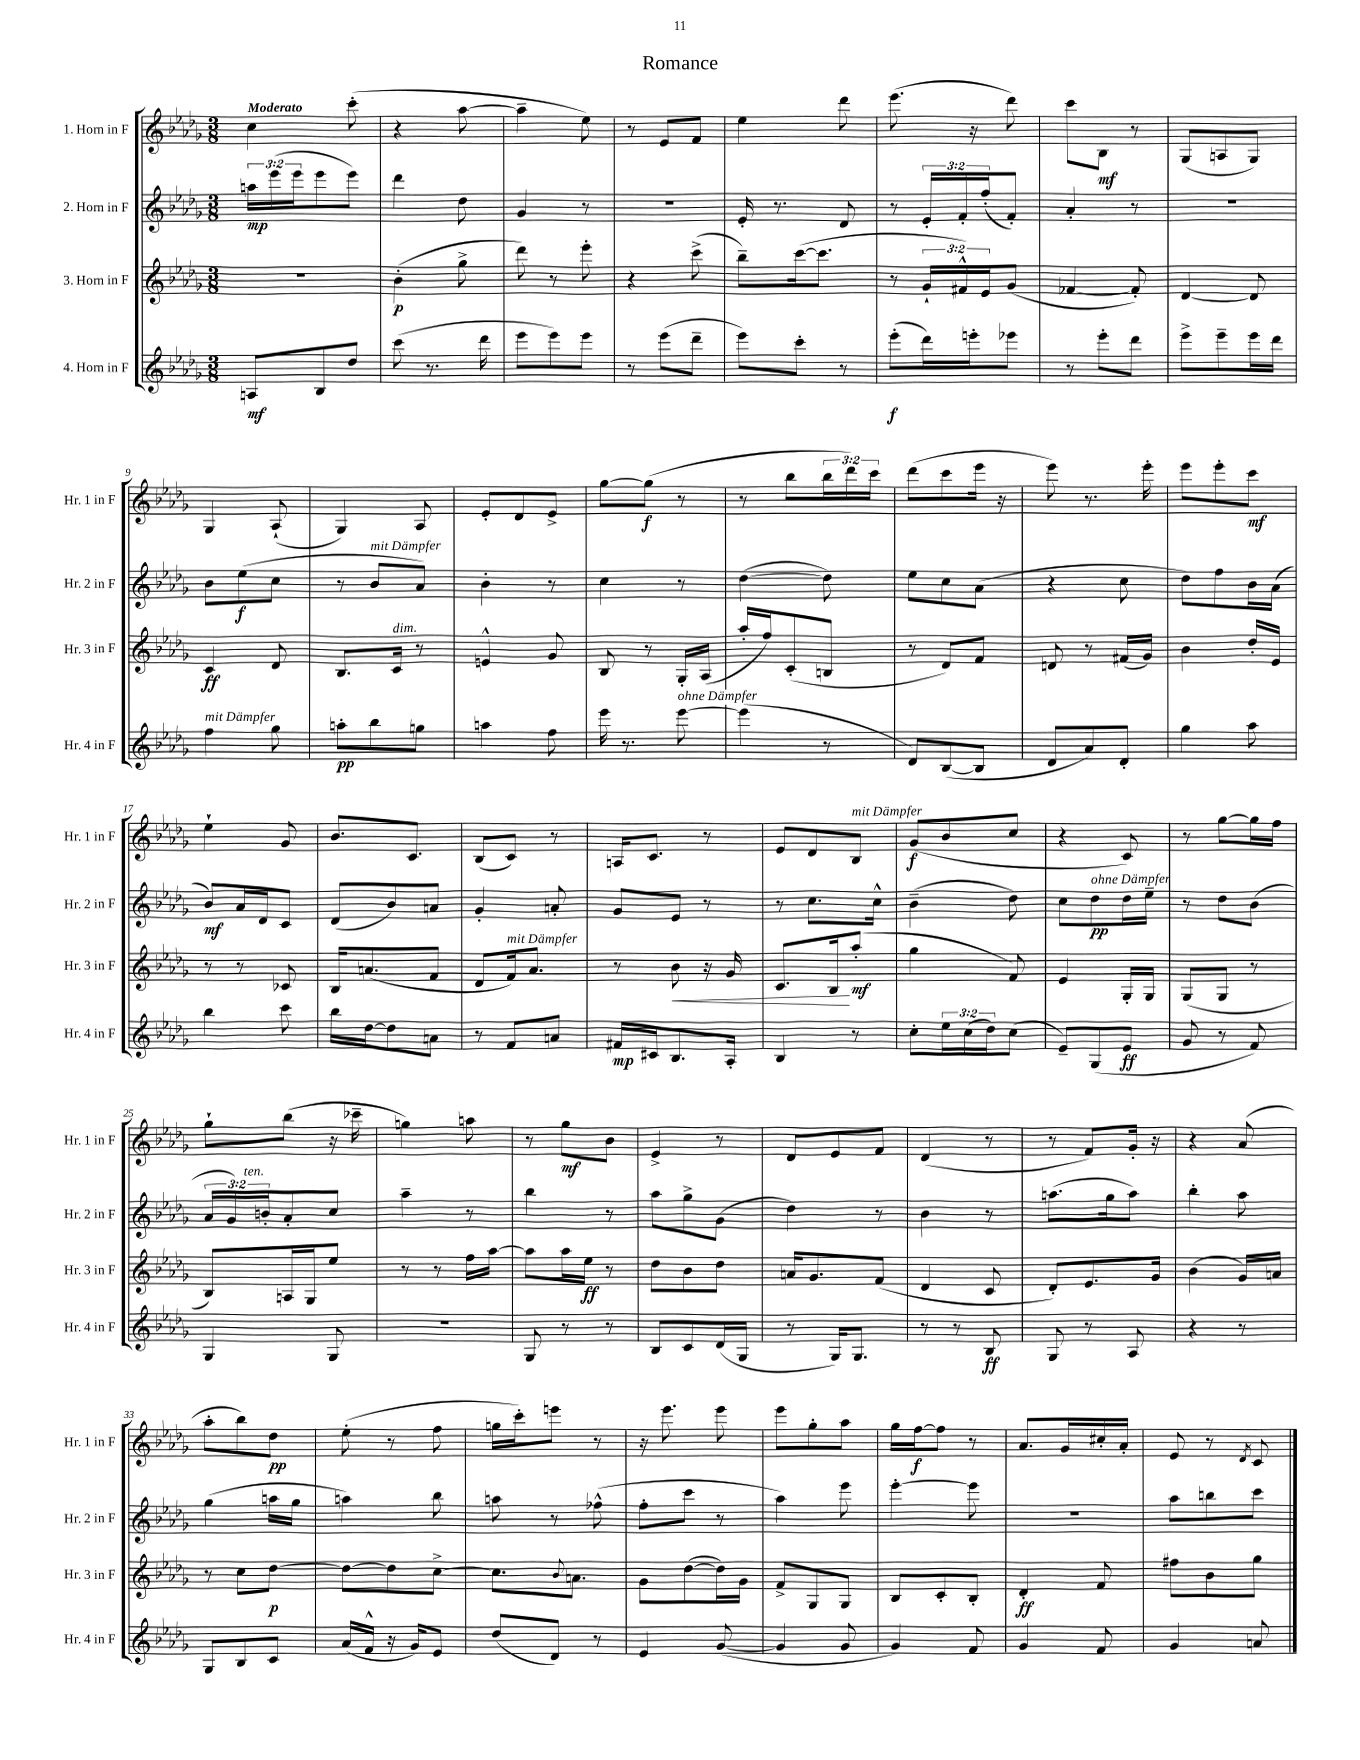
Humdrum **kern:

**kern	**kern	**kern	**kern
*staff4	*staff3	*staff2	*staff1
*clefG2	*clefG2	*clefG2	*clefG2
*k[b-e-a-d-g-]	*k[b-e-a-d-g-]	*k[b-e-a-d-g-]	*k[b-e-a-d-g-]
*M3/8	*M3/8	*M3/8	*M3/8
8A	4.r	24aa	4cc
.	.	(24eee-	.
.	.	24eee-	.
8B-	.	8eee-	.
8dd-	.	8eee-)	(8ccc'
=	=	=	=
(8ccc	(4b-'	4ddd-	4r
8.r	.	.	.
.	8gg-^	8dd-	[8aa-
16ddd-	.	.	.
=	=	=	=
8eee-	8ddd-)	4g-	4aa-~]
8eee-)	8r	.	.
8eee-	8eee-'	8r	8ee-)
=	=	=	=
8r	4r	4.r	8r
(8eee-	.	.	8e-
8ddd-~	(8ccc^	.	8f
=	=	=	=
8eee-)	8bb-~)	16e-'	4ee-
.	.	8.r	.
8ccc'	([16ccc	.	.
.	8.ccc]	.	.
8r	.	8d-	8ddd-
=	=	=	=
(8eee-'	8r	8r	(8.eee-
16ddd-)	24g-`	24e-'	.
.	24f#^^)	24f'	.
16eee'	.	.	16r
.	24e-	(24ff'	.
8eee-	(8g-	8f')	8ddd-)
=	=	=	=
8r	[4f-	4a-'	8ccc
8eee-'	.	.	8B-
8ddd-	8f-'])	8r	8r
=	=	=	=
8eee-^	[4d-	4.r	(8G-
8eee-~	.	.	8A
16eee-	8d-]	.	8G-)
16ddd-	.	.	.
=	=	=	=
4ff	4c	8b-	4G-
.	.	(8ee-	.
8gg-	8d-	8cc	(8A-`
=	=	=	=
8aa'	8.B-	8r	4G-)
8bb-	.	8b-	.
.	16c	.	.
8gg	8r	8a-)	8A-
=	=	=	=
4aa	4e^^	4b-'	8e-'
.	.	.	8d-
8ff	8g-	8r	8e-^
=	=	=	=
16eee-	8B-	4cc	[8gg-
8.r	.	.	.
.	8r	.	(8gg-]
[8eee-	16G-'	8r	8r
.	(16A-	.	.
=	=	=	=
(4eee-]	16aa-'	([4dd-	8r
.	16ff)	.	.
.	(8c'	.	8bb-
8r	8B	8dd-])	24bb-
.	.	.	24ddd-)
.	.	.	24ccc
=	=	=	=
8d-)	8r	8ee-	(8ddd-
([8B-	8d-)	8cc	8ccc
8B-]	8f	(8a-	16eee-
.	.	.	16r
=	=	=	=
8d-	8d	4r	8eee-)
8a-)	8r	.	8.r
8d-'	(16f#	8cc	.
.	16g-)	.	16eee-'
=	=	=	=
4gg-	4b-	8dd-)	8eee-
.	.	8ff	8eee-'
8aa-	16dd-'	16b-	8ccc
.	16e-	(16a-	.
=	=	=	=
4bb-	8r	8b-)	4ee-`
.	8r	16a-	.
.	.	16d-	.
8ccc	8c-	8c	8g-
=	=	=	=
16bb-	16B-	(8d-	8.b-
[16dd-	(8.a	.	.
8dd-]	.	8b-)	.
.	.	.	8.c
8a	8f	8a	.
=	=	=	=
8r	8d-	4g-'	(8B-
8f	16f)	.	8c)
.	8.a-	.	.
8a	.	8a'	8r
=	=	=	=
16f#	8r	8g-	16A
16c#	.	.	8.c
8.B-	8b-	8e-	.
.	16r	8r	8r
16A-'	16g-	.	.
=	=	=	=
4B-	8.c	8r	8e-
.	.	8.cc	8d-
.	16B-	.	.
8r	(8aa-'	.	8B-
.	.	16cc^^	.
=	=	=	=
8cc'	4gg-	(4b-~	(8g-
24ee-	.	.	8b-
(24cc	.	.	.
24dd-)	.	.	.
(8cc	8f)	8dd-)	8cc
=	=	=	=
8e-~)	4e-	8cc	4r
(8G-	.	8dd-	.
8e-	16G-'	16dd-	8c)
.	16G-	16ee-~	.
=	=	=	=
8g-	(8G-	8r	8r
8r	8G-	8dd-	[8gg-
8f)	8r	(8b-	16gg-]
.	.	.	16ff
=	=	=	=
4G-	8B-)	24a-	8gg-`
.	.	24g-)	.
.	.	24b'	.
.	16A	8a-'	(8bb-
.	16G-	.	.
8G-	8ee-	8cc	16r
.	.	.	16ccc-~
=	=	=	=
4.r	8r	4aa-~	4gg)
.	8r	.	.
.	16ff	8r	8aa
.	[16aa-	.	.
=	=	=	=
8G-	8aa-]	4bb-	8r
8r	16aa-	.	8gg-
.	16ee-	.	.
8r	8r	8r	8b-
=	=	=	=
8B-	8dd-	8aa-	4e-^
8c	8b-	8gg-^	.
(16d-	8dd-	(8g-	8r
16G-	.	.	.
=	=	=	=
8r	16a	4dd-)	8d-
.	8.g-	.	.
16G-)	.	.	8e-
8.G-	.	.	.
.	(8f	8r	8f
=	=	=	=
8r	4d-	4b-	(4d-
8r	.	.	.
8B-	8c	8r	8r
=	=	=	=
8G-	8d-')	(8.aa	8r
8r	8.e-	.	8f)
.	.	16gg-	.
8A-	.	8aa)	16g-'
.	16g-	.	16r
=	=	=	=
4r	(4b-	4bb-'	4r
8r	16g-)	8aa-	(8a-
.	16a	.	.
=	=	=	=
8G-	8r	(4gg-	8aa-'
8B-	8cc	.	8bb-)
8c	[8dd-	16aa	8dd-
.	.	16gg-	.
=	=	=	=
(16a-	8dd-_	4aa)	(8ee-'
16f^^	.	.	.
16r	8dd-]	.	8r
16g-)	.	.	.
8e-	[8cc^	8bb-	8ff
=	=	=	=
(8dd-	8.cc]	8aa	16gg
.	.	.	16ccc')
8d-)	.	8r	8eee
.	8qqb-	.	.
.	8.a	.	.
8r	.	(8ff-^^	8r
=	=	=	=
4e-	8g-	8ff'	16r
.	.	.	8.eee-
.	([8dd-	8ccc	.
([8g-	16dd-])	8r	8eee-
.	16g-	.	.
=	=	=	=
4g-]	8f^	4aa-)	8eee-
.	8G-	.	8gg-'
8g-	8G-	8eee-	8aa-
=	=	=	=
4g-)	8B-	[4eee-'	16gg-
.	.	.	[16ff
.	8c'	.	8ff]
8f	8B-'	8eee-]	8r
=	=	=	=
4g-	4d-'	4.r	8.a-
.	.	.	16g-
8f	8f	.	16cc#'
.	.	.	16a-'
=	=	=	=
4g-	8ff#	8aa-	8e-
.	8b-	8bb	8r
.	.	.	8qd-
8a	8gg-	8ccc	8c
==	==	==	==
*-	*-	*-	*-
